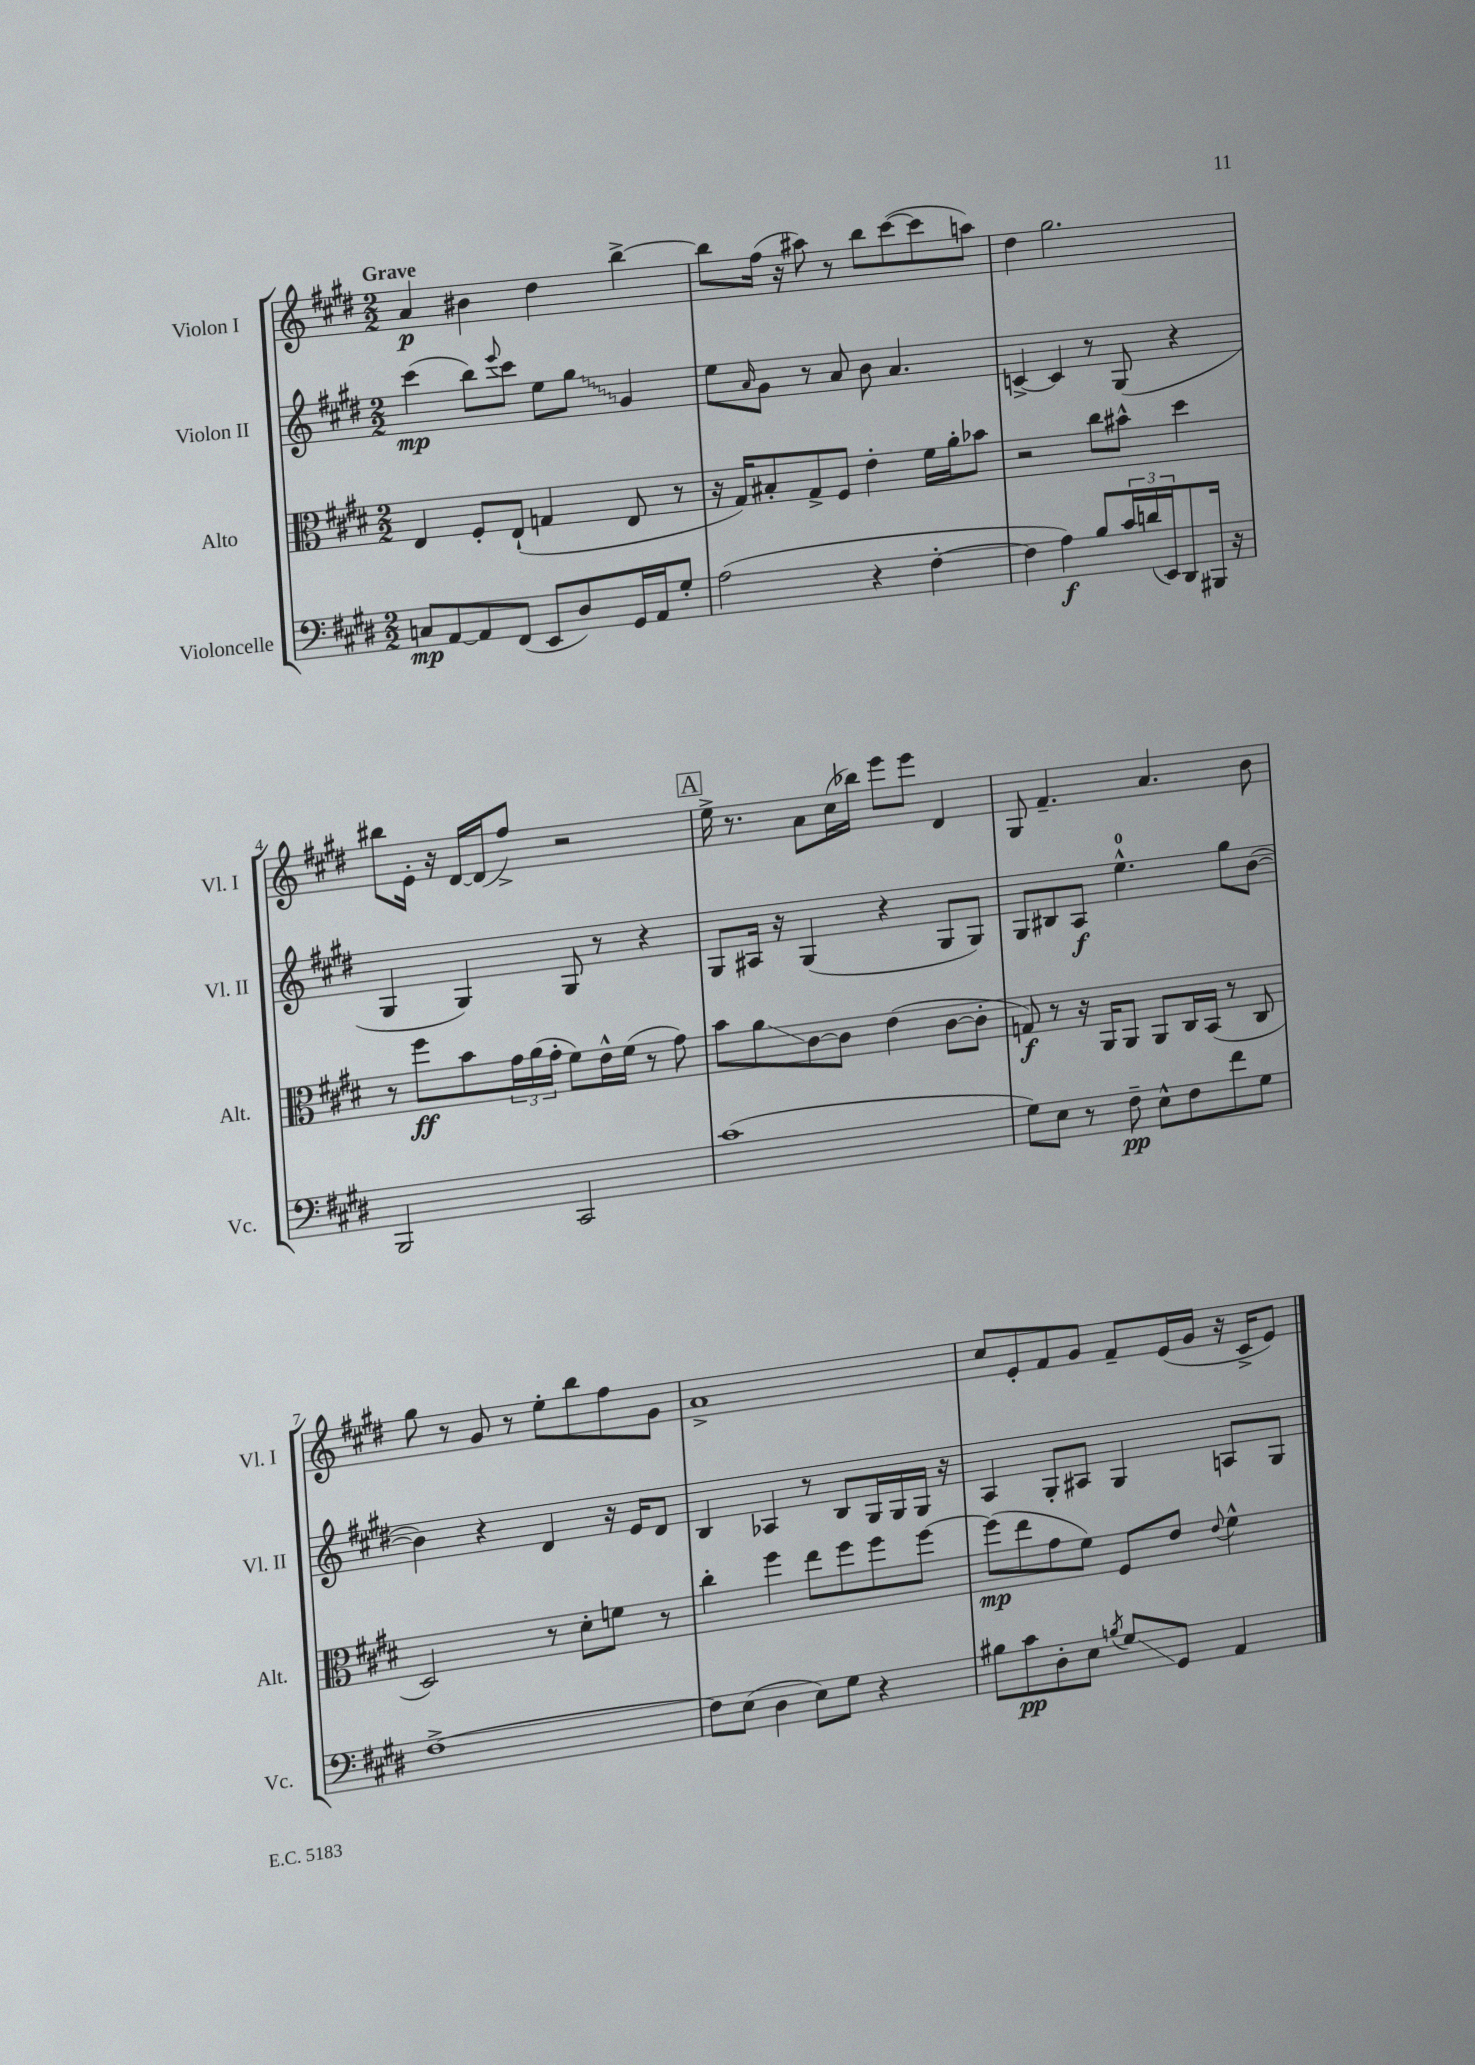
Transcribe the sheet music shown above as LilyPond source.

<<
\new StaffGroup <<
\new Staff = "s0" \with { instrumentName = "Violon I" shortInstrumentName = "Vl. I" } {
    \clef treble \key e \major \numericTimeSignature \time 2/2 \tempo "Grave"
    a'4\p bis'4 dis''4 b''4~-> |
    b''8 fis''16( r16 ais''8) r8 b''8 cis'''8~( cis'''8 a''8) |
    dis''4 gis''2. |
    bis''8 e'16-. r16 dis'16~ dis'16( fis''8->) r2 |
    \mark \markup { \box "A" } e''16-> r8. a'8 cis''16( bes''16) e'''8 e'''8 dis'4 |
    gis8 fis'4.-- a'4. b'8 |
    gis''8 r8 gis'8 r8 e''8-. b''8 fis''8 gis'8 |
    a'1-> |
    cis''8 e'8-. fis'8 gis'8 fis'8-- e'16( gis'16 r16 cis'16-> e'8) \bar "|." |
}
\new Staff = "s1" \with { instrumentName = "Violon II" shortInstrumentName = "Vl. II" } {
    \clef treble \key e \major \numericTimeSignature \time 2/2
    cis'''4\mp( b''8) \appoggiatura { e'''8 } cis'''8 e''8 \once \override Glissando.style = #'zigzag gis''8\glissando gis'4 |
    e''8 \grace { a'16 } gis'8 r8 a'8 b'8 a'4. |
    c'4~-> c'4 r8 gis8( r4 |
    gis4 gis4) gis8 r8 r4 |
    \mark \markup { \box "A" } gis8 ais16 r16 gis4( r4 gis8 gis8) |
    gis8 bis8 a8\f e''4.-0-^ gis''8 b'8~( |
    b'4) r4 dis'4 r16 e'16 dis'8 |
    b4 aes4 r8 b8 gis16 gis16 gis16 r16 |
    a4 gis8-. ais8 gis4 a8 gis8 \bar "|." |
}
\new Staff = "s2" \with { instrumentName = "Alto" shortInstrumentName = "Alt." } {
    \clef alto \key e \major \numericTimeSignature \time 2/2
    e4 fis8-. e8-!( g4 e8 r8 |
    r16 gis16) bis8-. gis8-> fis8 e'4-. fis'16 a'16-. bes'8 |
    r2 cis''8 bis'8-^ dis''4 |
    r8 fis''8\ff b'8 \tuplet 3/2 { gis'16 a'16( gis'16-. } fis'8) e'16-^ fis'16( r8 gis'8) |
    \mark \markup { \box "A" } b'8 a'8\glissando cis'8~ cis'8 e'4( cis'8~ cis'8-. |
    g8\f) r8 r16 a,16 a,8 a,8 cis16 b,16( r8 cis8 |
    dis2) r8 dis'8-. f'8 r8 |
    cis''4-. fis''4 e''8 fis''8 fis''8 fis''8~ |
    fis''8\mp( e''8 gis'8 fis'8) fis8 e'8 \appoggiatura { e'8 } fis'4-^ \bar "|." |
}
\new Staff = "s3" \with { instrumentName = "Violoncelle" shortInstrumentName = "Vc." } {
    \clef bass \key e \major \numericTimeSignature \time 2/2
    c8\mp a,8~ a,8 fis,8( e,8 dis8) gis,16 a,16 gis8-. |
    a2( r4 fis4~-. |
    fis4 a4\f) b8 \tuplet 3/2 { cis'16 d'16( e,16) } dis,8 bis,,16 r16 |
    b,,2 cis,2 |
    \mark \markup { \box "A" } cis'1( |
    gis8) e8 r8 fis8--\pp e8-^ fis8 fis'8 gis8 |
    fis1~-> |
    fis8 e8( dis4 e8) gis8 r4 |
    bis8 cis'8\pp dis8-. e8 \acciaccatura { b8 } gis8\glissando gis,8 a,4 \bar "|." |
}
>>
>>
